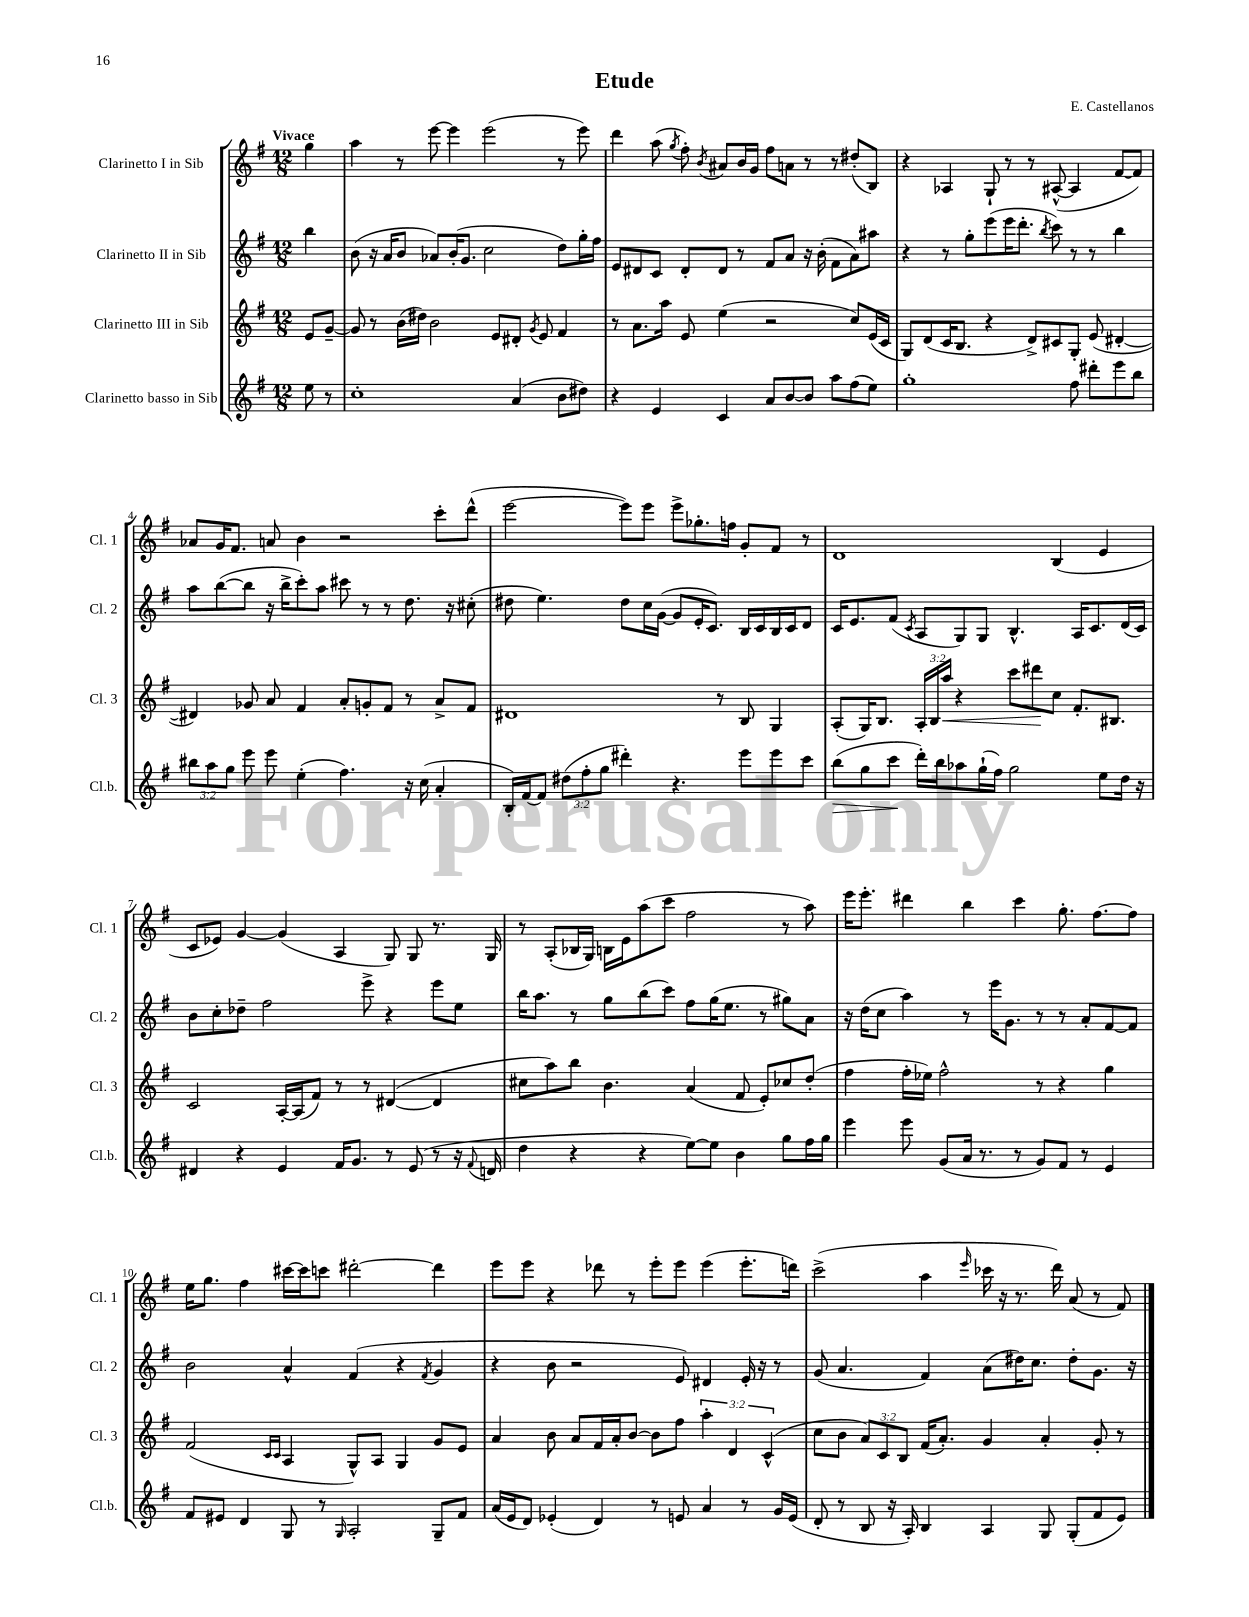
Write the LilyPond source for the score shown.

\header { title = "Etude" composer = "E. Castellanos" }
<<
\new StaffGroup <<
\new Staff = "s0" \with { instrumentName = "Clarinetto I in Sib" shortInstrumentName = "Cl. 1" } {
    \clef treble \key g \major \numericTimeSignature \time 12/8 \partial 4 \tempo "Vivace"
    \autoBeamOff g''4 |
    a''4 r8 e'''8~ e'''4 e'''2( r8 e'''8) |
    d'''4 a''8( \acciaccatura { g''8 } fis''8-.) \acciaccatura { b'8 } ais'8[ b'16 g'16] fis''8[ a'8] r8 r8 dis''8[-.( b8]) |
    r4 aes4 g8-! r8 r8 ais8~-^( ais4 fis'8[~ fis'8]) |
    aes'8[ g'16 fis'8.] a'8 b'4 r2 c'''8[-. d'''8]-^( |
    e'''2~ e'''8[) e'''8] e'''8[-> ges''8.-. f''16] g'8[-. fis'8] r8 |
    d'1 b4( e'4 |
    c'8[ ees'8]) g'4~ g'4( a4 g8) g8 r8. g16 |
    r8 a8[-.( bes16 g16]) b16[ e'16 a''8( c'''8] fis''2 r8 a''8) |
    e'''16[ e'''8.]-. dis'''4 b''4 c'''4 g''8.-. fis''8.[~ fis''8] |
    e''16[ g''8.] fis''4 cis'''16[~ cis'''16 c'''8] dis'''2~-. dis'''4 |
    e'''8[ e'''8] r4 des'''8 r8 e'''8[-. e'''8] e'''4( e'''8.[-. d'''16]) |
    c'''2->( a''4 \grace { e'''16 } ces'''16 r16 r8. d'''16) a'8( r8 fis'8) \bar "|." |
}
\new Staff = "s1" \with { instrumentName = "Clarinetto II in Sib" shortInstrumentName = "Cl. 2" } {
    \clef treble \key g \major \numericTimeSignature \time 12/8 \partial 4
    \autoBeamOff b''4 |
    b'8( r16 a'16[ b'8] aes'8[) b'16-.( g'8.] c''2 d''8[) g''16-. fis''16] |
    e'8[ dis'8 c'8] dis'8[-. dis'8] r8 fis'8[ a'8] r16 b'16-.( fis'8[ a'8) ais''8] |
    r4 r8 g''8[-. e'''8( e'''16 d'''8.]-. \acciaccatura { b''8 } c'''8) r8 r8 b''4 |
    a''8[ b''8~( b''8] r16 b''16[-> c'''8-.) a''8] cis'''8 r8 r8 d''8. r16 cis''8-.( |
    dis''8 e''4.) dis''8[ c''16 g'16]~( g'8[ e'16-. c'8.]) b16[ c'16 b16 c'16 d'8] |
    c'16[ e'8. fis'8]( \acciaccatura { c'8 } a8[ g8) g8] b4.-^ a16[ c'8. d'16( c'16]) |
    b'8[ c''8-. des''8]-- fis''2 e'''8-> r4 e'''8[ e''8] |
    b''16[ a''8.] r8 g''8[ b''8( c'''8]) fis''8[ g''16( e''8.] r8 gis''8[) a'8] |
    r16 d''16[( c''8] a''4) r8 e'''16[ g'8.] r8 r8 a'8[-. fis'8~ fis'8] |
    b'2 a'4-^ fis'4( r4 \acciaccatura { fis'8 } g'4 |
    r4 b'8 r2 e'8) dis'4 e'16-. r16 r8 |
    g'8( a'4. fis'4) a'8[( dis''16) c''8.] dis''8[-. g'8.] r16 \bar "|." |
}
\new Staff = "s2" \with { instrumentName = "Clarinetto III in Sib" shortInstrumentName = "Cl. 3" } {
    \clef treble \key g \major \numericTimeSignature \time 12/8 \override Staff.TupletNumber.text = #tuplet-number::calc-fraction-text \partial 4
    \autoBeamOff e'8[ g'8]~-- |
    g'8 r8 b'16[( dis''16]) b'2 e'8[ dis'8]-. \acciaccatura { g'8 } e'8 fis'4 |
    r8 a'8.[ a''16] e'8 e''4( r2 c''8[) e'16( c'16] |
    g8[) d'8( c'16 b8.] r4 d'8[->) cis'8 g8]-. e'8( dis'4~-. |
    dis'4) ges'8 a'8 fis'4 a'8[-. g'8-. fis'8] r8 a'8[-> fis'8] |
    dis'1 r8 b8 g4 |
    a8[-.( g16) b8.] \tuplet 3/2 { a16[-. b16 a''16]\< } r4 c'''8[ dis'''8\! c''8] fis'8.[-. bis8.] |
    c'2 a16[~-. a16( fis'8]) r8 r8 dis'4~( dis'4 |
    cis''8[ a''8) b''8] b'4. a'4( fis'8 e'8[-.) ces''8 d''8]-.( |
    fis''4 fis''16[-. ees''16]) fis''2-^ r8 r4 g''4 |
    fis'2( \grace { c'16[ c'16] } a4 g8[-^) a8] g4 g'8[ e'8] |
    a'4 b'8 a'8[ fis'16 a'16-. b'8]~ b'8[ fis''8] \tuplet 3/2 { a''4-. d'4 c'4-^( } |
    c''8[ b'8] \tuplet 3/2 { a'8[) c'8 b8] } fis'16[( a'8.]-.) g'4 a'4-. g'8-. r8 \bar "|." |
}
\new Staff = "s3" \with { instrumentName = "Clarinetto basso in Sib" shortInstrumentName = "Cl.b." } {
    \clef treble \key g \major \numericTimeSignature \time 12/8 \override Staff.TupletNumber.text = #tuplet-number::calc-fraction-text \partial 4
    \autoBeamOff e''8 r8 |
    c''1-. a'4( b'8[ dis''8]) |
    r4 e'4 c'4 a'8[ b'8~ b'8] a''8[ fis''8( e''8]) |
    g''1-. fis''8 dis'''8[-. e'''8 b''8] |
    \tuplet 3/2 { bis''8[ a''8 g''8] } e'''8 e'''8 e''4-.( fis''4.) r16 c''16( a'4-. |
    b16[-.) fis'16~ fis'8] \tuplet 3/2 { dis''8[( fis''8-. g''8] } dis'''4-.) r4. e'''8[ e'''8 c'''8] |
    b''8[\>( g''8 c'''8]\! d'''16[-.) b''16 aes''8 g''16-!( fis''16]) g''2 e''8[ d''16] r16 |
    dis'4 r4 e'4 fis'16[ g'8.] r8 e'8( r8 r16 \appoggiatura { fis'8 } d'16 |
    d''4 r4 r4 e''8[~) e''8] b'4 g''8[ fis''16 g''16] |
    e'''4 e'''8 g'8[( a'16] r8. r8 g'8[) fis'8] r8 e'4 |
    fis'8[ eis'8] d'4 g8 r8 \grace { g16 } a2-. g8[-- fis'8] |
    a'16[( e'16 d'8]) ees'4-.( d'4) r8 e'8 a'4 r8 g'16[ e'16]( |
    d'8-. r8 b8 r16 a16-.) b4 a4 g8 g8[-.( fis'8 e'8]) \bar "|." |
}
>>
>>
